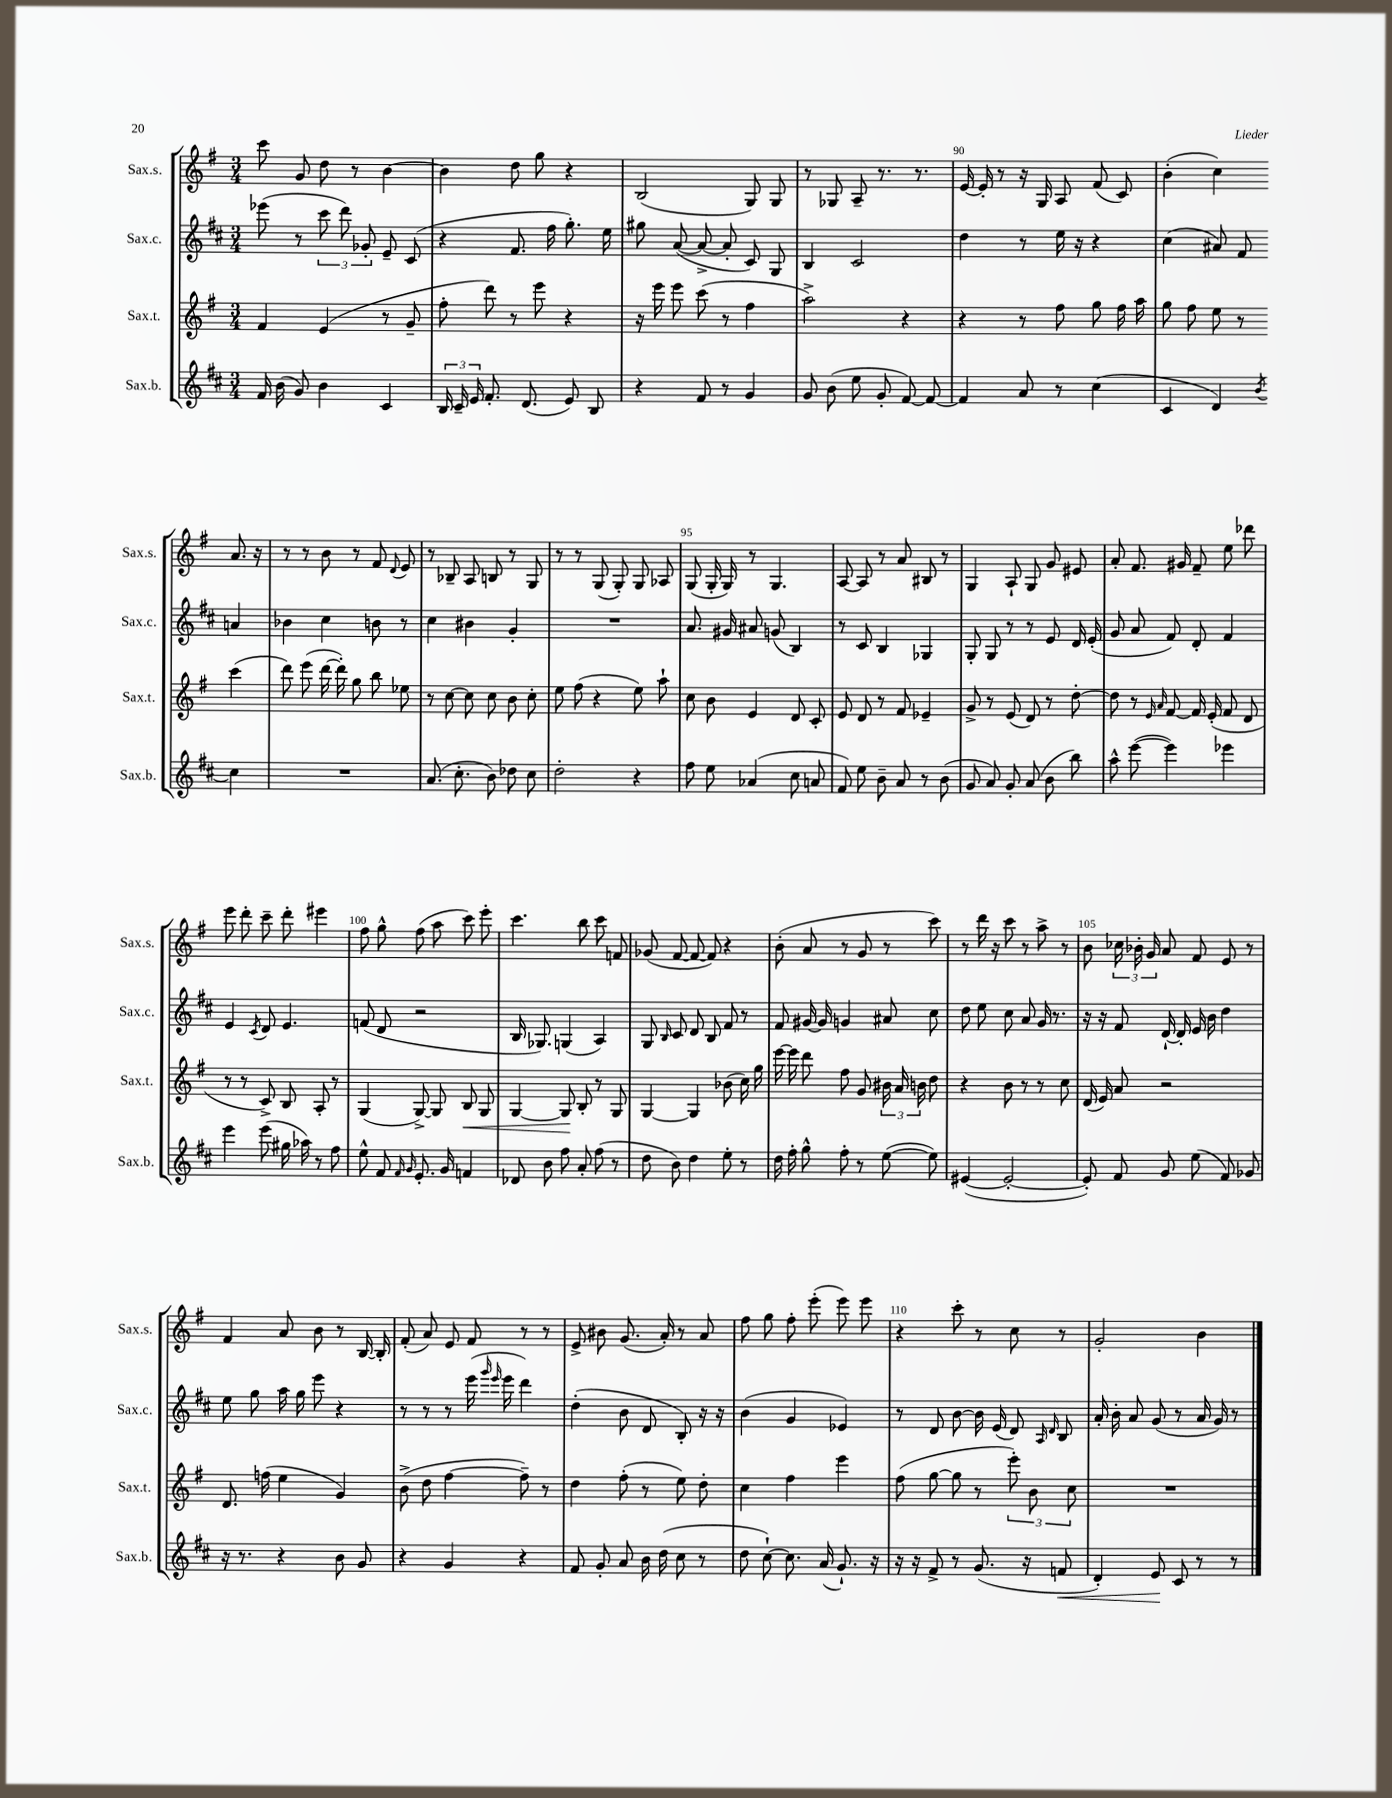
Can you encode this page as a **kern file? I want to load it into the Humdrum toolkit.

**kern	**dynam	**kern	**dynam	**kern	**kern
*part4	*part4	*part3	*part3	*part2	*part1
*staff4	*staff4	*staff3	*staff3	*staff2	*staff1
*I"Sax.b.	*	*I"Sax.t.	*	*I"Sax.c.	*I"Sax.s.
*I'Sax.b.	*	*I'Sax.t.	*	*I'Sax.c.	*I'Sax.s.
*clefG2	*	*clefG2	*	*clefG2	*clefG2
*k[f#c#]	*	*k[f#]	*	*k[f#c#]	*k[f#]
*M3/4	*	*M3/4	*	*M3/4	*M3/4
=86	=86	=86	=86	=86	=86
16f#/	.	4f#/	.	(8eee-X\	8ccc\
(16b\	.	.	.	.	.
8g/)	.	.	.	8r	8g/
4b\	.	(4e/	.	12ccc#\	8dd\
.	.	.	.	12ddd\)	.
.	.	.	.	.	8r
.	.	.	.	12g-X'/	.
4c#/	.	8r	.	8e~/	[4b\
.	.	8g~/	.	(8c#/	.
=87	=87	=87	=87	=87	=87
24B/	.	8ff#'\	.	4r	4b\]
24c#~/	.	.	.	.	.
24e/	.	.	.	.	.
8.f#'/	.	8ddd\)	.	.	.
.	.	8r	.	8.f#/	8dd\
(8.d/	.	.	.	.	.
.	.	8eee\	.	.	8gg\
.	.	.	.	16ff#\	.
8e/)	.	4r	.	8.gg'\)	4r
8B/	.	.	.	.	.
.	.	.	.	16ee\	.
=88	=88	=88	=88	=88	=88
4r	.	16r	.	8gg#X\	(2B/
.	.	16eee\	.	.	.
.	.	8eee\	.	([8a/	.
8f#/	.	(8ccc\	.	8a^/_	.
8r	.	8r	.	8a'/]	.
4g/	.	4ff#\	.	8c#/)	8G/)
.	.	.	.	8G/	8G/
=89	=89	=89	=89	=89	=89
8g/	.	2aa^\)	.	4B/	8r
(8b\	.	.	.	.	8G-X/
8ee\	.	.	.	2c#/	8A~/
8g'/	.	.	.	.	8.r
[8f#/)	.	4r	.	.	.
.	.	.	.	.	8.r
8f#/_	.	.	.	.	.
=90	=90	=90	=90	=90	=90
4f#/]	.	4r	.	4dd\	[16e/
.	.	.	.	.	16e'/]
.	.	.	.	.	8r
8a/	.	8r	.	8r	16r
.	.	.	.	.	16G/
8r	.	8ff#\	.	16ee\	8A/
.	.	.	.	16r	.
(4cc#\	.	8gg\	.	4r	(8f#/
.	.	16ff#\	.	.	8c/)
.	.	16aa\	.	.	.
=91	=91	=91	=91	=91	=91
4c#/	.	8gg\	.	(4cc#\	(4b'\
.	.	8ff#\	.	.	.
4d/)	.	8ee\	.	8a#X/)	4cc\)
.	.	8r	.	8f#/	.
8qb/	.	.	.	.	.
4cc#\	.	(4ccc\	.	4an/	8.a/
.	.	.	.	.	16r
!!LO:LB:g=z
=92	=92	=92	=92	=92	=92
2.r	.	8ddd\)	.	4b-X\	8r
.	.	(8eee\	.	.	8r
.	.	[16ddd\	.	4cc#\	8b\
.	.	16ddd'\])	.	.	.
.	.	8gg\	.	.	8r
.	.	8bb\	.	8bn\	8f#/
.	.	.	.	.	8qqd/
.	.	8ee-X\	.	8r	8e/
=93	=93	=93	=93	=93	=93
(8.a/	.	8r	.	4cc#\	8r
.	.	[8cc\	.	.	8B-X~/
8.cc#'\	.	.	.	.	.
.	.	8cc\]	.	4b#X\	8A/
8b\)	.	8cc\	.	.	8Bn/
8dd-X\	.	8b\	.	4g'/	8r
8cc#\	.	8cc'\	.	.	8G/
=94	=94	=94	=94	=94	=94
2dd'\	.	8ee\	.	2.r	8r
.	.	(8ff#\	.	.	8r
.	.	4r	.	.	(8G/
.	.	.	.	.	8G'/)
4r	.	8ee\)	.	.	8G/
.	.	8aa`\	.	.	8A-X/
=95	=95	=95	=95	=95	=95
8ff#\	.	8cc\	.	8.a/	(8G/
8ee\	.	8b\	.	.	16G'/
.	.	.	.	16g#X/	16G/)
(4a-X/	.	4e/	.	8a#X/	8r
.	.	.	.	(8gn/	4.G/
8cc#\	.	8d/	.	4B/)	.
8an/	.	8c'/	.	.	.
=96	=96	=96	=96	=96	=96
8f#/)	.	8e/	.	8r	[8A/
8ee\	.	8d/	.	8c#/	8A/]
8b~\	.	8r	.	4B/	8r
8a/	.	8f#/	.	.	8a/
8r	.	4e-X~/	.	4G-X/	8B#X/
(8b\	.	.	.	.	8r
=97	=97	=97	=97	=97	=97
8g/	.	8g^/	.	8G'/	4G/
8a/)	.	8r	.	8G/	.
8g'/	.	(8e/	.	8r	8A`/
(8a/	.	8d/)	.	8r	8G/
8b\	.	8r	.	8e/	8g/
8bb\)	.	[8dd'\	.	16d/	8e#X/
.	.	.	.	(16e'/	.
=98	=98	=98	=98	=98	=98
8aa^^\	.	8dd\]	.	8g/	8a'/
([8eee\	.	8r	.	8a/	8.f#/
.	.	16qqe/	.	.	.
.	.	16qqa/	.	.	.
4eee\])	.	[8f#/	.	8f#/)	.
.	.	.	.	.	16g#X/
.	.	16f#/]	.	8d'/	8f#~/
.	.	(16e'/	.	.	.
4eee-X\	.	8f#/	.	4f#/	8ee\
.	.	8d/	.	.	8ddd-X\
!!LO:LB:g=z
=99	=99	=99	=99	=99	=99
4eee\	.	8r	.	4e/	8eee\
.	.	8r	.	.	8ddd'\
.	.	.	.	8qc#/	.
(8eee\	.	8c^/)	.	8d/	8ccc~\
16gg#X\	.	8B/	.	4.e/	8ddd'\
16aa-X\)	.	.	.	.	.
8r	.	8A'/	.	.	4eee#X\
8ff#\	.	8r	.	.	.
=100	=100	=100	=100	=100	=100
8ee^^\	.	(4G/	.	(8fn/	8ff#\
8f#/	.	.	.	8d/	8gg^^\
16qqf#/	.	.	.	.	.
16qqg/	.	.	.	.	.
8.e'/	.	[8G^/)	.	2r	(8ff#\
.	.	8G/]	.	.	8aa\
16g/	.	.	.	.	.
!	!	!	!LO:HP:b	!	!
4fn/	.	8B/	<	.	8ccc\)
.	.	8G/	.	.	8eee'\
=101	=101	=101	=101	=101	=101
8d-X/	.	[4G/	.	16B/	4.ccc\
.	.	.	.	8.G-X/)	.
8b\	.	.	.	.	.
8ff#\	.	8G/]	.	(4Gn/	.
8a'/	.	8B'/	[	.	8bb\
(8ff#\	.	8r	.	4A/)	8ccc\
8r	.	8G/	.	.	8fn/
=102	=102	=102	=102	=102	=102
8dd\	.	[4G/	.	8G/	(8g-X/
.	.	.	.	16qqB/	.
8b\)	.	.	.	8c#/	[8f#/
4dd\	.	4G/]	.	8d/	8f#/_
.	.	.	.	8B/	8f#/])
8ee'\	.	(8b-X\	.	8f#/	4r
8r	.	16cc\)	.	8r	.
.	.	16gg\	.	.	.
=103	=103	=103	=103	=103	=103
16dd\	.	[16eee\	.	8f#/	(8b'\
16ff#'\	.	16eee\]	.	.	.
8gg^^\	.	8ddd\	.	[16g#X/	8a/
.	.	.	.	16g#/]	.
8ff#'\	.	8ff#\	.	4gn/	8r
8r	.	8g/	.	.	8g/
([8ee\	.	24b#X\	.	8a#X/	8r
.	.	24a/	.	.	.
.	.	24bn\	.	.	.
8ee\])	.	8dd\	.	8cc#\	8ccc\)
=104	=104	=104	=104	=104	=104
([4e#X/	.	4r	.	8dd\	8r
.	.	.	.	8ee\	16ddd\
.	.	.	.	.	16r
2e#'/_	.	8b\	.	8cc#\	8ccc\
.	.	8r	.	8a/	8r
.	.	8r	.	16g/	8aa^\
.	.	.	.	8.r	.
.	.	8cc\	.	.	8r
=105	=105	=105	=105	=105	=105
8e#'/])	.	(16d/	.	16r	8b\
.	.	16e/)	.	16r	.
8f#/	.	8a/	.	8f#/	24cc-X\
.	.	.	.	.	24b-X'\
.	.	.	.	.	24g/
8g/	.	2r	.	[16d`/	8a/
.	.	.	.	16d'/]	.
(8ee\	.	.	.	16e/	8f#/
.	.	.	.	16b\	.
8f#/)	.	.	.	4dd\	8e/
8g-X/	.	.	.	.	8r
!!LO:LB:g=z
=106	=106	=106	=106	=106	=106
16r	.	8.d/	.	8ee\	4f#/
8.r	.	.	.	.	.
.	.	.	.	8gg\	.
.	.	(16ffn\	.	.	.
4r	.	4ee\	.	16aa\	8a/
.	.	.	.	16gg\	.
.	.	.	.	8eee\	8b\
8b\	.	4g/)	.	4r	8r
8g/	.	.	.	.	[16B/
.	.	.	.	.	16B'/]
=107	=107	=107	=107	=107	=107
4r	.	(8b^\	.	8r	(8f#'/
.	.	8dd\	.	8r	8a/)
4g/	.	[4ff#\	.	8r	8e/
.	.	.	.	(16eee\	8f#/
.	.	.	.	16qqggg/	.
.	.	.	.	16qqeee/	.
.	.	.	.	16eee\	.
4r	.	8ff#~\])	.	4ddd\)	8r
.	.	8r	.	.	8r
=108	=108	=108	=108	=108	=108
8f#/	.	4dd\	.	(4dd'\	8e^/
8g'/	.	.	.	.	8b#X\
8a/	.	(8ff#'\	.	8b\	(8.g/
16b\	.	8r	.	8d/	.
(16dd\	.	.	.	.	16a'/)
8cc#\	.	8ee\)	.	8B'/)	8r
8r	.	8dd'\	.	16r	8a/
.	.	.	.	16r	.
=109	=109	=109	=109	=109	=109
8dd\	.	4cc\	.	(4b\	8ff#\
[8cc#`\)	.	.	.	.	8gg\
8.cc#\]	.	4ff#\	.	4g/	8ff#'\
.	.	.	.	.	(8eee'\
(16a/	.	.	.	.	.
8.g`/)	.	4eee\	.	4e-X/)	8eee\)
.	.	.	.	.	8eee\
16r	.	.	.	.	.
=110	=110	=110	=110	=110	=110
16r	.	(8ff#\	.	8r	4r
16r	.	.	.	.	.
8f#^/	.	[8gg\	.	8d/	.
8r	.	8gg\]	.	[8b\	8ccc'\
(8.g/	.	8r	.	16b\]	8r
.	.	.	.	(16e/	.
.	.	12eee'\)	.	8d/)	8cc\
16r	.	.	.	.	.
.	.	12b\	.	.	.
.	.	.	.	16qqA/	.
.	.	.	.	16qqd/	.
!	!LO:HP:b	!	!	!	!
8fn/	<	.	.	8B/	8r
.	.	12cc\	.	.	.
=111	=111	=111	=111	=111	=111
4d'/)	.	2.r	.	16a'/	2g'/
.	.	.	.	16b'\	.
.	.	.	.	8a/	.
8e/	.	.	.	(8g/	.
8c#/	[	.	.	8r	.
8r	.	.	.	16a/	4b\
.	.	.	.	16g/)	.
8r	.	.	.	8r	.
==	==	==	==	==	==
*-	*-	*-	*-	*-	*-
